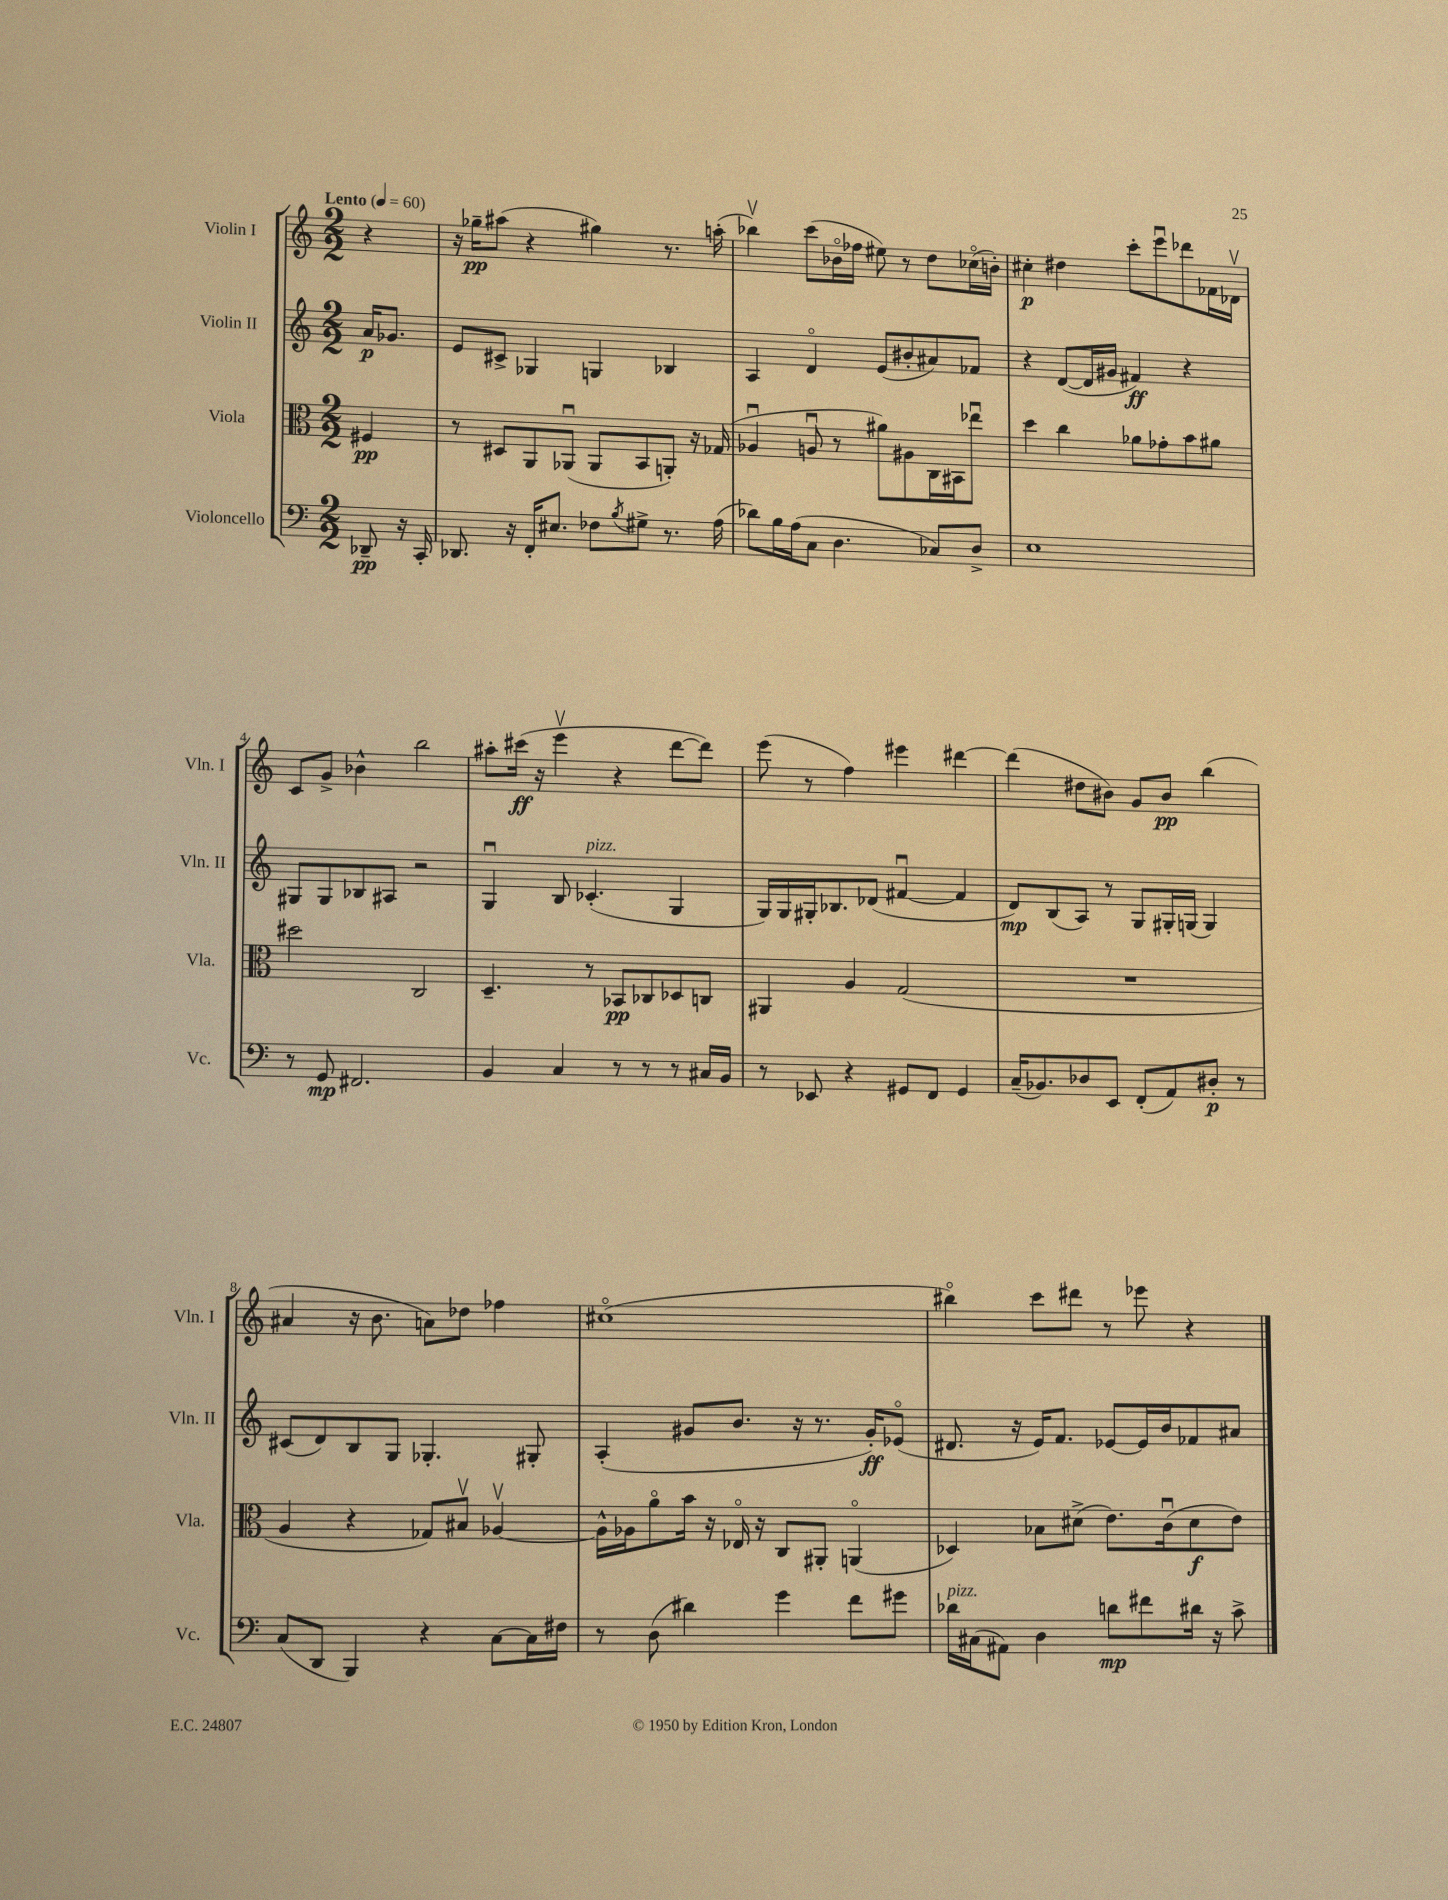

**kern	**dynam	**kern	**dynam	**kern	**dynam	**kern	**dynam
*part4	*part4	*part3	*part3	*part2	*part2	*part1	*part1
*staff4	*staff4	*staff3	*staff3	*staff2	*staff2	*staff1	*staff1
*I"Violoncello	*	*I"Viola	*	*I"Violin II	*	*I"Violin I	*
*I'Vc.	*	*I'Vla.	*	*I'Vln. II	*	*I'Vln. I	*
*clefF4	*	*clefC3	*	*clefG2	*	*clefG2	*
*k[]	*	*k[]	*	*k[]	*	*k[]	*
*M2/2	*	*M2/2	*	*M2/2	*	*M2/2	*
*MM60	*	*MM60	*	*MM60	*	*MM60	*
=	=	=	=	=	=	=	=
!	!	!	!	!	!	!LO:TX:a:B:t=Lento	!
8DD-X~/	pp	4F#X/	pp	16a/KL	p	4r	.
.	.	.	.	8.g-X/J	.	.	.
16r	.	.	.	.	.	.	.
16CC'/	.	.	.	.	.	.	.
=1	=1	=1	=1	=1	=1	=1	=1
8.DD-X/	.	8r	.	8e/L	.	16r	.
.	.	.	.	.	.	16gg-X~\KL	pp
.	.	8D#X/L	.	8c#X^/J	.	(8aa#X\J	.
16r	.	.	.	.	.	.	.
16FF'/KL	.	8AA/	.	4G-X/	.	4r	.
8.E#X/J	.	.	.	.	.	.	.
.	.	(8AA-Xu/J	.	.	.	.	.
8F-X\L	.	8AA-/L	.	4Gn/	.	4gg#X\)	.
8qB/	.	.	.	.	.	.	.
8G#X^\J	.	8BB/	.	.	.	.	.
8.r	.	8AAn'/J)	.	4B-X/	.	8.r	.
.	.	16r	.	.	.	.	.
(16A\	.	(16G-X/	.	.	.	(16aan'\	.
=2	=2	=2	=2	=2	=2	=2	=2
8d-X\L)	.	4A-Xu/	.	4A/	.	4bb-Xv\)	.
16B\L	.	.	.	.	.	.	.
(16A\J	.	.	.	.	.	.	.
8C\J	.	8Anu/	.	4d/	.	(8ccc\L	.
4.D\	.	8r	.	.	.	16b-X\L	.
.	.	.	.	.	.	16ff-X\JJ	.
.	.	8a#X\L)	.	(8e/L	.	8ee#X\)	.
.	.	8A#X\	.	8b#X'/	.	8r	.
8C-X/L)	.	16C\L	.	8a#X/)	.	8dd\L	.
.	.	16BB#X\J	.	.	.	.	.
8D^/J	.	8ee-Xu\J	.	8f-X/J	.	(16cc-X\L	.
.	.	.	.	.	.	16bn'\JJ)	.
=3	=3	=3	=3	=3	=3	=3	=3
1E	.	4dd\	.	4r	.	4cc#X'\	p
.	.	4cc\	.	([8d/L	.	4dd#X\	.
.	.	.	.	16d/L]	.	.	.
.	.	.	.	16g#X/JJ	.	.	.
.	.	8a-X\L	.	4f#X/)	ff	8ccc'\L	.
.	.	8g-X'\	.	.	.	8eeeu\	.
.	.	8b\	.	4r	.	8ddd-X\	.
.	.	8a#X\J	.	.	.	16f-X\L	.
.	.	.	.	.	.	16d-Xv\JJ	.
!!LO:LB:g=z
=4	=4	=4	=4	=4	=4	=4	=4
8r	.	2dd#X\	.	8G#X/L	.	8c/L	.
8GG/	mp	.	.	8G#/	.	8g^/J	.
2.FF#X/	.	.	.	8B-X/	.	4b-X^^\	.
.	.	.	.	8A#X/J	.	.	.
.	.	2C/	.	2r	.	2bb\	.
=5	=5	=5	=5	=5	=5	=5	=5
4BB/	.	4.D~/	.	4Gu/	.	8aa#X'\L	.
.	.	.	.	.	.	(16ccc#X\Jk	ff
.	.	.	.	.	.	16r	.
4C/	.	.	.	8B/	.	4eeev\	.
!	!	!	!	!LO:TX:a:i:t=pizz.	!	!	!
.	.	8r	.	(4.c-X'/	.	.	.
8r	.	8BB-X/L	pp	.	.	4r	.
8r	.	8C-X/	.	.	.	.	.
8r	.	8D-X/	.	4G/	.	[8ddd\L	.
16C#X/LL	.	8Cn/J	.	.	.	8ddd\J])	.
16BB/JJ	.	.	.	.	.	.	.
=6	=6	=6	=6	=6	=6	=6	=6
8r	.	4AA#X/	.	16G/LL)	.	(8eee\	.
.	.	.	.	16G/	.	.	.
8EE-X/	.	.	.	16G#X'/J	.	8r	.
.	.	.	.	8.B-X/	.	.	.
4r	.	4A/	.	.	.	4ff\)	.
.	.	.	.	(8d-X/J	.	.	.
8GG#X/L	.	(2G/	.	[4f#Xu/	.	4eee#X\	.
8FF/J	.	.	.	.	.	.	.
4GG#/	.	.	.	4f#/]	.	[4ddd#X\	.
=7	=7	=7	=7	=7	=7	=7	=7
(16C~/KL	.	1r	.	8d/L)	mp	(4ddd#\]	.
8.BB-X/)	.	.	.	.	.	.	.
.	.	.	.	(8B/	.	.	.
8D-X/	.	.	.	8A/J)	.	8dd#X\L	.
8EE/J	.	.	.	8r	.	8b#X\J)	.
(8FF'/L	.	.	.	8G/L	.	8g/L	.
8AA/)	.	.	.	16G#X'/L	.	8b#/J	pp
.	.	.	.	(16Gn/JJ	.	.	.
8D#X'/J	p	.	.	4G/)	.	(4bb\	.
8r	.	.	.	.	.	.	.
!!LO:LB:g=z
=8	=8	=8	=8	=8	=8	=8	=8
(8C/L	.	4A/	.	(8c#X/L	.	4a#X/	.
8DD/J	.	.	.	8d/)	.	.	.
4BBB/)	.	4r	.	8B/	.	16r	.
.	.	.	.	.	.	8.b\	.
.	.	.	.	8G/J	.	.	.
4r	.	8G-X/L)	.	4.G-X'/	.	8an\L)	.
.	.	8B#Xv/J	.	.	.	8dd-X\J	.
[8C\L	.	[4A-Xv/	.	.	.	4ff-X\	.
16C\L]	.	.	.	8G#X'/	.	.	.
16F#X\JJ	.	.	.	.	.	.	.
=9	=9	=9	=9	=9	=9	=9	=9
8r	.	16A-^^\LL]	.	(4A'/	.	(1cc#X	.
.	.	16A-X\J	.	.	.	.	.
(8D\	.	8a\	.	.	.	.	.
4d#X\)	.	16b\Jk	.	8g#X/L	.	.	.
.	.	16r	.	.	.	.	.
.	.	16E-X/	.	8.b/J	.	.	.
.	.	16r	.	.	.	.	.
4g\	.	8C/L	.	.	.	.	.
.	.	.	.	16r	.	.	.
.	.	8AA#X'/J	.	8.r	.	.	.
8f\L	.	(4AAn/	.	.	.	.	.
.	.	.	.	16g#'/KL)	ff	.	.
8g#X\J	.	.	.	(8e-X/J	.	.	.
=10	=10	=10	=10	=10	=10	=10	=10
!LO:TX:a:i:t=pizz.	!	!	!	!	!	!	!
16d-X\LL	.	4D-X/)	.	8.d#X/	.	4bb#X\)	.
(16C#X\J	.	.	.	.	.	.	.
8AA#X\J)	.	.	.	.	.	.	.
.	.	.	.	16r	.	.	.
4D\	.	8B-X\L	.	16e/KL)	.	8ccc\L	.
.	.	.	.	8.f/J	.	.	.
.	.	(8d#X^\J	.	.	.	8ddd#X\J	.
8dn\L	mp	8.e\L)	.	[8e-X/L	.	8r	.
8f#X\	.	.	.	16e-/L]	.	8eee-X\	.
.	.	(16cu\k	.	16b/J	.	.	.
16d#X\Jk	.	8d#\	f	8f-X/	.	4r	.
16r	.	.	.	.	.	.	.
8c^\	.	8e\J)	.	8a#X/J	.	.	.
==	==	==	==	==	==	==	==
*-	*-	*-	*-	*-	*-	*-	*-
